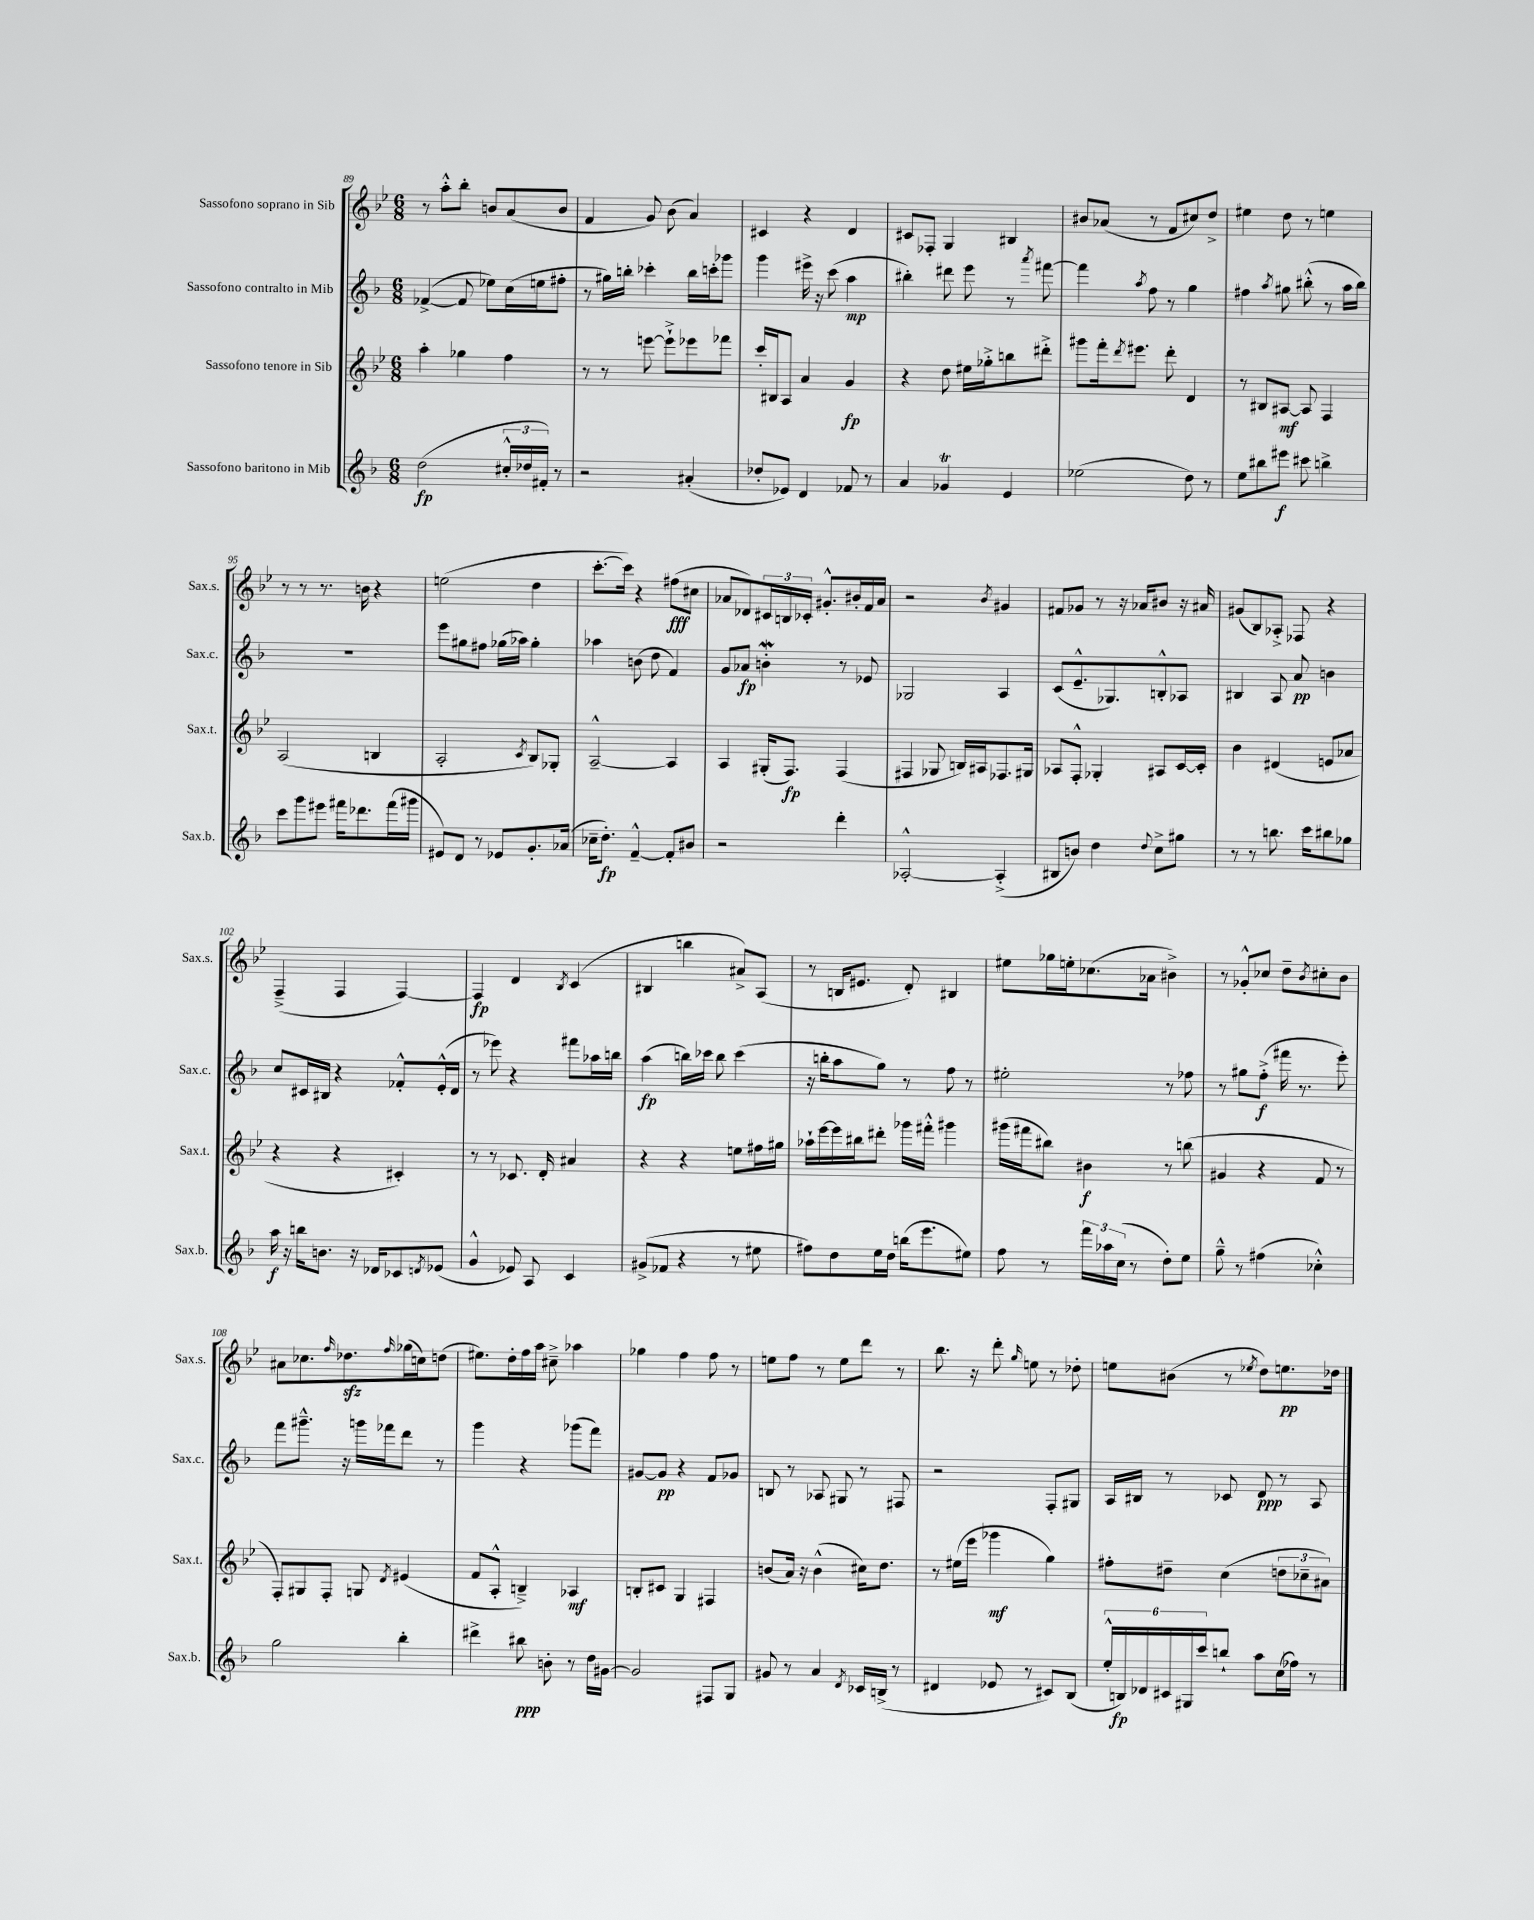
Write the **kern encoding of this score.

**kern	**dynam	**kern	**dynam	**kern	**dynam	**kern	**dynam
*part4	*part4	*part3	*part3	*part2	*part2	*part1	*part1
*staff4	*staff4	*staff3	*staff3	*staff2	*staff2	*staff1	*staff1
*I"Sassofono baritono in Mib	*	*I"Sassofono tenore in Sib	*	*I"Sassofono contralto in Mib	*	*I"Sassofono soprano in Sib	*
*I'Sax.b.	*	*I'Sax.t.	*	*I'Sax.c.	*	*I'Sax.s.	*
*clefG2	*	*clefG2	*	*clefG2	*	*clefG2	*
*k[b-]	*	*k[b-e-]	*	*k[b-]	*	*k[b-e-]	*
*M6/8	*	*M6/8	*	*M6/8	*	*M6/8	*
=89	=89	=89	=89	=89	=89	=89	=89
(2dd\	fp	4aa'\	.	([4f-X^/	.	8r	.
.	.	.	.	.	.	8aa'^^\L	.
.	.	4gg-X\	.	8f-/]	.	8bb-'\J	.
.	.	.	.	8ee-X\L)	.	8bn/L	.
24cc#X'^^/LL	.	4ff\	.	(16cc\L	.	(8a/	.
24dd-X/	.	.	.	.	.	.	.
.	.	.	.	16een\J	.	.	.
24f#X'/JJ)	.	.	.	.	.	.	.
8r	.	.	.	8ff#X'\J	.	8b/J	.
=90	=90	=90	=90	=90	=90	=90	=90
2r	.	8r	.	8r	.	4f/	.
.	.	8r	.	16gg#X\LL)	.	.	.
.	.	.	.	16bbn'\JJ	.	.	.
.	.	[8eeen\	.	4ccc-X'\	.	8g/)	.
.	.	8eee`^\L]	.	.	.	(8b-\	.
(4a#X'/	.	8eee-X\	.	16bb\LL	.	4a/)	.
.	.	.	.	16cccn'\J	.	.	.
.	.	8fff-X\J	.	8ggg-X\J	.	.	.
=91	=91	=91	=91	=91	=91	=91	=91
8dd-X'/L	.	16ccc'/LL	.	4ggg\	.	4c#X/	.
.	.	16B#X/J	.	.	.	.	.
8e-X/J)	.	8A/J	.	.	.	.	.
4d/	.	4a/	.	16eee#X^\	.	4r	.
.	.	.	.	16r	.	.	.
.	.	.	.	(8ccc\	.	.	.
8f-X/	.	4g/	fp	4aa\	mp	4d/	.
8r	.	.	.	.	.	.	.
=92	=92	=92	=92	=92	=92	=92	=92
4a/	.	4r	.	4bb#X'\)	.	8c#X/L	.
.	.	.	.	.	.	8F-X'/J	.
4g-XT/	.	8dd\	.	8ddd#X\	.	4G/	.
.	.	16ee#X\LL	.	8eee\	.	.	.
.	.	16gg-X'^\J	.	.	.	.	.
4e/	.	8bbn\	.	8r	.	4B#X/	.
.	.	.	.	8qaaa/	.	.	.
.	.	8ddd#X'^\J	.	[8fff#X\	.	.	.
=93	=93	=93	=93	=93	=93	=93	=93
(2ee-X\	.	8ggg#X\L	.	4fff#\]	.	8b#X/L	.
.	.	16fff'\k	.	.	.	(8a-X/J	.
.	.	8qddd/	.	.	.	.	.
.	.	8.eee#X\J	.	.	.	.	.
.	.	.	.	8qaa/	.	.	.
.	.	.	.	8ff\	.	8r	.
.	.	8ddd'\	.	8r	.	8f/L	.
8dd\)	.	4d/	.	4gg\	.	8cc#X/)	.
8r	.	.	.	.	.	8dd^/J	.
=94	=94	=94	=94	=94	=94	=94	=94
8ee\L	.	8r	.	4ff#X\	.	4ee#X\	.
8bb#X\	.	8B#X/L	.	.	.	.	.
.	.	.	.	8qaa/	.	.	.
8eee#X\J	f	[8A#X/J	mf	8gg#X\	.	8dd\	.
8ccc#X\	.	8A#/]	.	(8bb#X'^^\	.	8r	.
4bbn^\	.	4F/	.	8r	.	4een\	.
.	.	.	.	16aa\LL	.	.	.
.	.	.	.	16bb#\JJ)	.	.	.
!!LO:LB:g=z
=95	=95	=95	=95	=95	=95	=95	=95
8ccc\L	.	(2A/	.	2.r	.	8r	.
8ggg\	.	.	.	.	.	8r	.
8eee#X\J	.	.	.	.	.	8.r	.
16fff#X\KL	.	.	.	.	.	.	.
8.ddd-X\	.	.	.	.	.	16bn\	.
.	.	4Bn/	.	.	.	4r	.
(16fff#\L	.	.	.	.	.	.	.
16ggg#X\JJ	.	.	.	.	.	.	.
=96	=96	=96	=96	=96	=96	=96	=96
8e#X/L)	.	2A'/	.	8eee\L	.	(2een\	.
8d/J	.	.	.	8gg#X\	.	.	.
8r	.	.	.	8ff#X\J	.	.	.
8e-X/L	.	.	.	(16gg-X\LL	.	.	.
.	.	.	.	16aa-X\JJ)	.	.	.
.	.	8qc/	.	.	.	.	.
8.g'/	.	8B-/L)	.	4gg-'\	.	4dd\	.
.	.	8G-X'/J	.	.	.	.	.
(16a-X/Jk	.	.	.	.	.	.	.
=97	=97	=97	=97	=97	=97	=97	=97
16cc-X~\KL	.	[2A~^^/	.	4aa-X\	.	[8.ccc'\L	.
8.dd'\J)	fp	.	.	.	.	.	.
.	.	.	.	.	.	16ccc\Jk])	.
[4f~^^/	.	.	.	(8bn\	.	4r	.
.	.	.	.	8dd\	.	.	.
8f'/L]	.	4A/]	.	4f/)	.	(8ff#X\L	fff
8b#X/J	.	.	.	.	.	8cc#X\J	.
=98	=98	=98	=98	=98	=98	=98	=98
2r	.	4A/	.	8g/L	.	8a-X/L	.
.	.	.	.	8a-X/J	fp	8d-X/)	.
.	.	(16G#X'/KL	.	4bnW'\	.	24c#X/L	.
.	.	.	.	.	.	24Bn/	.
.	.	8.F/J)	fp	.	.	.	.
.	.	.	.	.	.	24c-X'/JJ	.
.	.	.	.	.	.	8.g#X'^^/L	.
4ddd'\	.	(4F/	.	8r	.	.	.
.	.	.	.	.	.	16b#X'/L	.
.	.	.	.	8e-X/	.	16f/	.
.	.	.	.	.	.	16a-/JJ	.
=99	=99	=99	=99	=99	=99	=99	=99
[2A-X'^^/	.	4F#X/	.	2G-X/	.	2r	.
.	.	8G-X/	.	.	.	.	.
.	.	16Bn/LL)	.	.	.	.	.
.	.	16A#X/J	.	.	.	.	.
.	.	.	.	.	.	8qb-/	.
(4A-'^/]	.	8.F-X/	.	4A/	.	4g#X/	.
.	.	16G#X/Jk	.	.	.	.	.
=100	=100	=100	=100	=100	=100	=100	=100
8B#X/L	.	8A-X/L	.	(8c/L	.	8f#X/L	.
8bn/J)	.	8F'^^/J	.	8.e~^^/	.	8g-X/J	.
4dd\	.	4G-X'/	.	.	.	8r	.
.	.	.	.	8.G-X/)	.	.	.
.	.	.	.	.	.	16r	.
.	.	.	.	.	.	16a-X/KL	.
8qqdd/	.	.	.	.	.	.	.
8cc^\L	.	8A#X/L	.	8Bn'^^/	.	8b#X/J	.
8gg#X\J	.	[16c/L	.	8A-X/J	.	16r	.
.	.	16c'/JJ]	.	.	.	16a#X/	.
=101	=101	=101	=101	=101	=101	=101	=101
8r	.	4b-\	.	4B#X/	.	(8g#X/L	.
8r	.	.	.	.	.	8B-/)	.
8.bbn\	.	(4d#X/	.	8A/	.	8A-X'^/J	.
.	.	.	.	8a/	pp	8F-X/	.
16ccc\KL	.	.	.	.	.	.	.
8bb#X\	.	8en/L	.	4bn\	.	4r	.
8gg-X\J	.	8a-X/J	.	.	.	.	.
!!LO:LB:g=z
=102	=102	=102	=102	=102	=102	=102	=102
16aa\	f	4r	.	8cc/L	.	(4F~^/	.
16r	.	.	.	.	.	.	.
16bbn\KL	.	.	.	16c#X/L	.	.	.
8.bn\J	.	.	.	16B#X/JJ	.	.	.
.	.	4r	.	4r	.	4F/	.
16r	.	.	.	.	.	.	.
16d-X/KL	.	.	.	.	.	.	.
8c-X/	.	4c#X'/)	.	8f-X'^^/L	.	[4F/)	.
8qdn/	.	.	.	.	.	.	.
(8e-X/J	.	.	.	(16e'^^/L	.	.	.
.	.	.	.	16d/JJ	.	.	.
=103	=103	=103	=103	=103	=103	=103	=103
4g^^/	.	8r	.	8r	.	4F/]	fp
.	.	8r	.	8eee-X\)	.	.	.
8e-X/)	.	8.c-X/	.	4r	.	4d/	.
8A/	.	.	.	.	.	.	.
.	.	16d'/	.	.	.	.	.
.	.	.	.	.	.	8qB-/	.
4c/	.	4a#X/	.	8fff#X\L	.	(4c/	.
.	.	.	.	16aa-X\L	.	.	.
.	.	.	.	16bbn\JJ	.	.	.
=104	=104	=104	=104	=104	=104	=104	=104
(8g#X^/L	.	4r	.	(4aa\	fp	4B#X/	.
8f-X/J	.	.	.	.	.	.	.
4r	.	4r	.	16bbn\LL)	.	4bbn\	.
.	.	.	.	16ccc-X\JJ	.	.	.
.	.	.	.	8bb\	.	.	.
8r	.	8een\L	.	(4ccc-\	.	8a#X^/L)	.
8ee#X\	.	16ff#X\L	.	.	.	(8A/J	.
.	.	16gg#X\JJ	.	.	.	.	.
=105	=105	=105	=105	=105	=105	=105	=105
8ff#X\L)	.	16aa-X`\LL	.	16r	.	8r	.
.	.	[16eee-\	.	16bbn'\KL	.	.	.
8dd\	.	16eee-\]	.	8aa\	.	16Bn/KL	.
.	.	16bb#X\J	.	.	.	8.e#X/J	.
16ee\L	.	8ddd#X'\J	.	8gg\J)	.	.	.
16dd\JJ	.	.	.	.	.	.	.
(16bbn\KL	.	16ggg-X\LL	.	8r	.	8d'/)	.
8.eee\	.	16fff#X'^^\JJ	.	.	.	.	.
.	.	4ggg#X\	.	8ff\	.	4B#X/	.
8ee#X\J)	.	.	.	8r	.	.	.
=106	=106	=106	=106	=106	=106	=106	=106
8ff\	.	(16ggg#X\LL	.	2ee#X'\	.	8ee#X\L	.
.	.	16fff#X\J	.	.	.	.	.
8r	.	8bb#X\J)	.	.	.	16gg-X\L	.
.	.	.	.	.	.	16een'\J	.
24fff\LL	.	4b#X\	f	.	.	(8.cc-X\	.
24aa-X\	.	.	.	.	.	.	.
(24cc\JJ	.	.	.	.	.	.	.
8r	.	.	.	.	.	.	.
.	.	.	.	.	.	16a-X\Jk	.
8dd'\L)	.	8r	.	8r	.	4b#X^\)	.
8ee\J	.	(8bbn\	.	8ff-X\	.	.	.
=107	=107	=107	=107	=107	=107	=107	=107
8gg~^^\	.	4g#X/	.	8r	.	8r	.
8r	.	.	.	8gg#X\L	.	8g-X'^^/L	.
(4ff#X\	.	4r	.	(8ff'^\J	f	8cc-X/J	.
.	.	.	.	16fff#X\	.	8dd~\L	.
.	.	.	.	8.r	.	.	.
.	.	.	.	.	.	8qb-/	.
4cc-X'^^\)	.	8f/	.	.	.	8cc#X'\	.
.	.	8r	.	8eee'\)	.	8b-\J	.
!!LO:LB:g=z
=108	=108	=108	=108	=108	=108	=108	=108
2gg\	.	8F'/L)	.	8fff\L	.	8a#X\L	.
.	.	8G#X/	.	8.ggg#X~^^\J	.	8.cc-X\	.
.	.	8F'/J	.	.	.	.	.
.	.	.	.	.	.	16qqff/	.
.	.	.	.	16r	.	8.dd-Xzz\	.
.	.	8Gn/	.	16gggn\LL	.	.	.
.	.	.	.	16fff-X\J	.	.	.
.	.	8qd/	.	.	.	16qqff/	.
4bb-'\	.	(4e#X/	.	8ddd\J	.	(16gg-X\L	.
.	.	.	.	.	.	16ccn\J)	.
.	.	.	.	8r	.	(8ddn\J	.
=109	=109	=109	=109	=109	=109	=109	=109
4ddd#X^\	.	8f/L	.	4ggg\	.	8.ee#X\L)	.
.	.	8A'^^/J	.	.	.	.	.
.	.	.	.	.	.	16dd'\L	.
8bb#X\	ppp	4Bn~^/)	.	4r	.	16ff\	.
.	.	.	.	.	.	16aa\JJ	.
8bn'\	.	.	.	.	.	8cc#X~^\	.
8r	.	4A-X/	mf	(8ggg-X\L	.	4aa-X\	.
16dd\LL	.	.	.	8fff\J)	.	.	.
[16g#X\JJ	.	.	.	.	.	.	.
=110	=110	=110	=110	=110	=110	=110	=110
2g#/]	.	8Bn'/L	.	[8g#X/L	.	4gg-X\	.
.	.	8c#X/J	.	8g#/J]	pp	.	.
.	.	4G/	.	4r	.	4ff\	.
8F#X/L	.	4F#X/	.	8f/L	.	8ff\	.
8G/J	.	.	.	8g-X/J	.	8r	.
=111	=111	=111	=111	=111	=111	=111	=111
8g#X/	.	(8bn/L	.	8Bn/	.	8een\L	.
8r	.	16a/Jk)	.	8r	.	8ff\J	.
.	.	16r	.	.	.	.	.
4a/	.	(4b^^\	.	8A-X/	.	8r	.
.	.	.	.	8G#X/	.	8ee\L	.
8qd/	.	.	.	.	.	.	.
16c-X/LL	.	16cc#X\KL)	.	8r	.	8ddd\J	.
(16Bn^/JJ	.	8.dd\J	.	.	.	.	.
8r	.	.	.	8F#X/	.	8r	.
=112	=112	=112	=112	=112	=112	=112	=112
4d#X/	.	8r	.	2r	.	8.bb-\	.
.	.	(16ee#X\LL	.	.	.	.	.
.	.	16eee-\JJ	.	.	.	16r	.
8e-X/	.	4ggg-X\	mf	.	.	8ddd'\	.
.	.	.	.	.	.	16qqgg/	.
8r	.	.	.	.	.	8een\	.
8c#X/L)	.	4gg\)	.	8F'/L	.	8r	.
(8B-/J	.	.	.	8G#X/J	.	8dd-X'\	.
=113	=113	=113	=113	=113	=113	=113	=113
24ee'^^/LL	.	8ff#X'\L	.	16A/LL	.	8een\L	.
24Bn/)	fp	.	.	.	.	.	.
.	.	.	.	16B#X/JJ	.	.	.
24d-X/	.	.	.	.	.	.	.
24c#X/	.	8dd#X~\J	.	8r	.	(8b#X\J	.
24G#X/	.	.	.	.	.	.	.
24ccc/J	.	.	.	.	.	.	.
8bbn`/J	.	(4cc\	.	8c-X/	.	8r	.
.	.	.	.	.	.	8qee-X/	.
8aa\L	.	.	.	8d/	ppp	8dd\L)	.
(16cc\L	.	12ddn\L	.	8r	.	8.een\	pp
16ff-X\JJ)	.	.	.	.	.	.	.
.	.	12cc-X~\	.	.	.	.	.
8r	.	.	.	8A/	.	.	.
.	.	12a#X\J)	.	.	.	.	.
.	.	.	.	.	.	16dd-X\Jk	.
==	==	==	==	==	==	==	==
*-	*-	*-	*-	*-	*-	*-	*-
